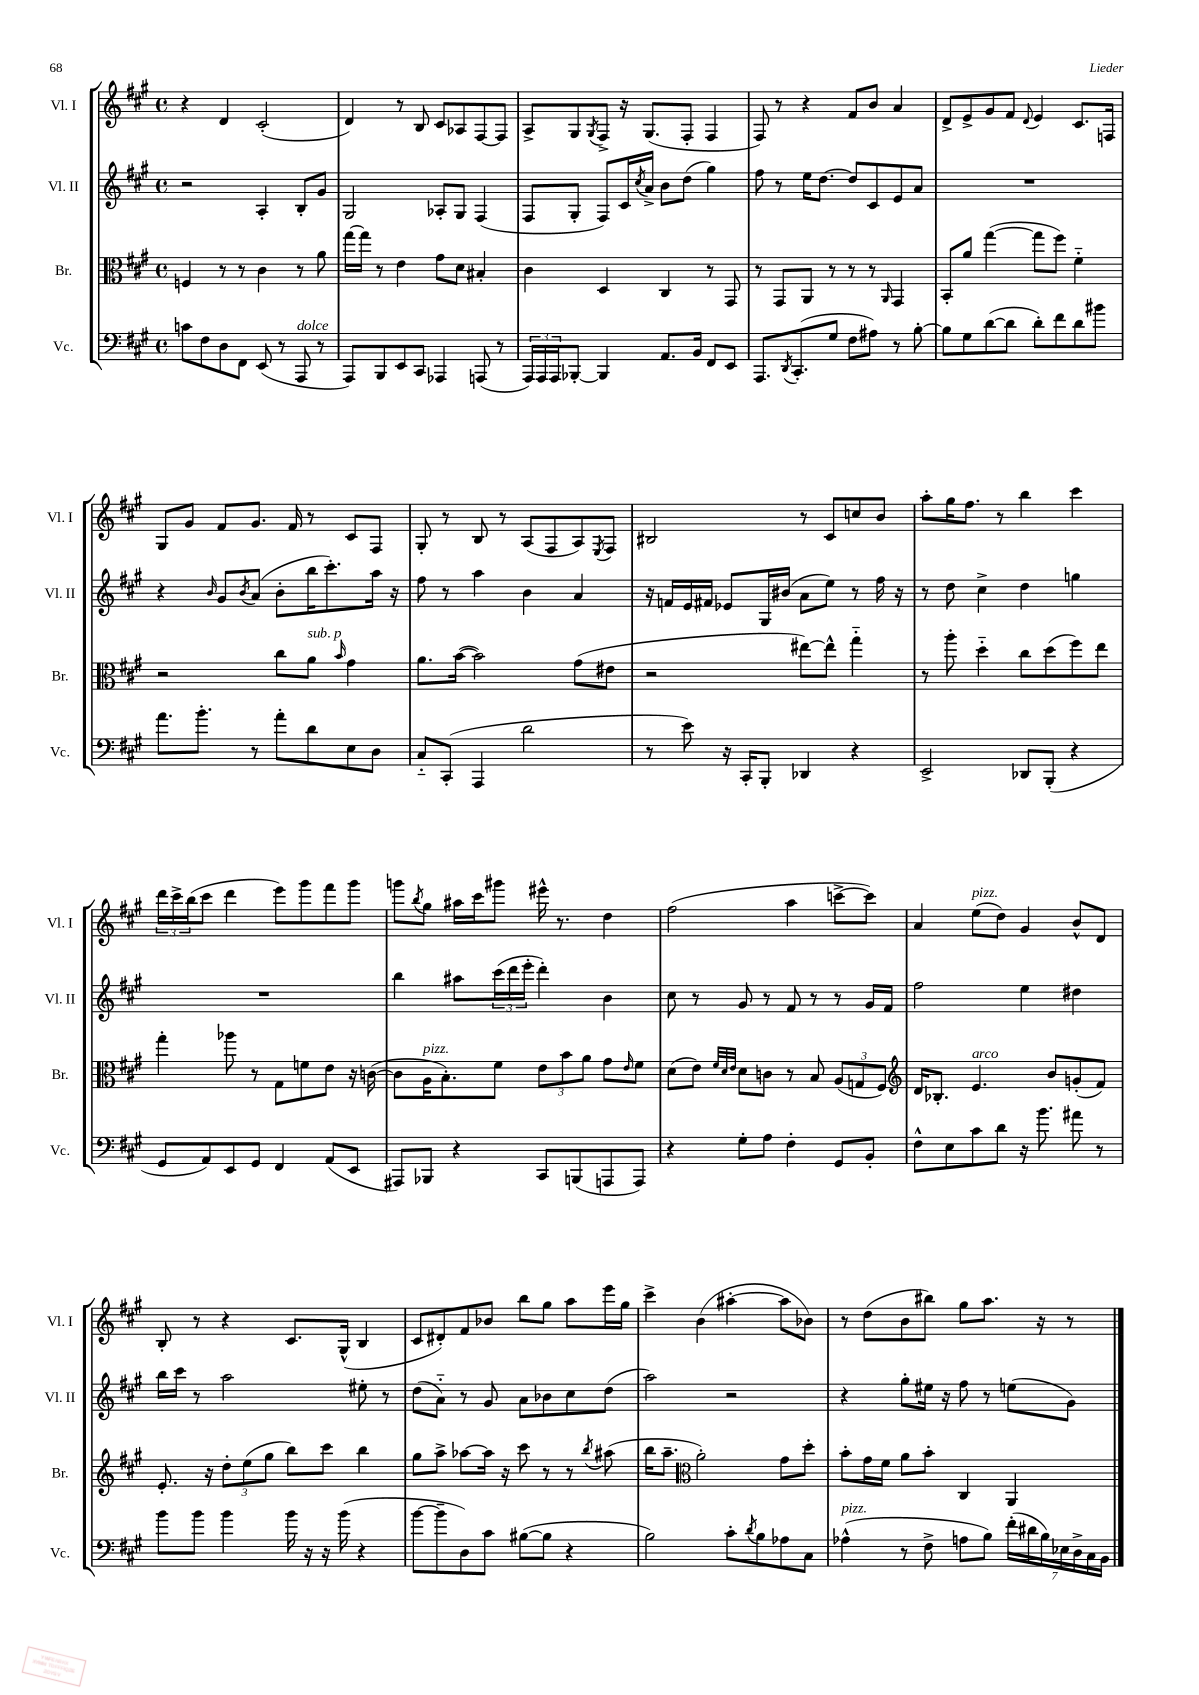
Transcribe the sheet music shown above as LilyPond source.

<<
\new StaffGroup <<
\new Staff = "s0" \with { instrumentName = "Vl. I" shortInstrumentName = "Vl. I" } {
    \clef treble \key a \major \defaultTimeSignature \time 4/4
    r4 d'4 cis'2-.( |
    d'4) r8 b8 cis'8 aes8 fis8~ fis8 |
    a8-> gis8 \acciaccatura { gis8 } fis8-> r16 gis8.( fis8-. fis4 |
    fis8) r8 r4 fis'8 b'8 a'4 |
    d'8-> e'8-> gis'8 fis'8 \appoggiatura { d'8 } e'4 cis'8. f16 |
    gis8 gis'8 fis'8 gis'8. fis'16 r8 cis'8 fis8 |
    gis8-. r8 b8 r8 a8( fis8 a8) \acciaccatura { e8 } fis8 |
    bis2 r8 cis'8 c''8 b'8 |
    a''8-. gis''16 fis''8. r8 b''4 cis'''4 |
    \tuplet 3/2 { d'''16 cis'''16-> b''16( } cis'''8 d'''4 e'''8) gis'''8 fis'''8 gis'''8 |
    g'''8 \acciaccatura { b''8 } gis''8 ais''16 cis'''16 gis'''8 eis'''16-^ r8. d''4 |
    fis''2( a''4 c'''8~-> c'''8) |
    a'4 e''8^\markup { \italic "pizz." }( d''8) gis'4 b'8-^ d'8 |
    b8-. r8 r4 cis'8. gis16-^( b4 |
    cis'8 dis'8-.) fis'8 bes'8 b''8 gis''8 a''8 e'''16 gis''16 |
    cis'''4-> b'4( ais''4~-. ais''8 bes'8) |
    r8 d''8( b'8 bis''8) gis''8 a''8. r16 r8 \bar "|." |
}
\new Staff = "s1" \with { instrumentName = "Vl. II" shortInstrumentName = "Vl. II" } {
    \clef treble \key a \major \defaultTimeSignature \time 4/4
    r2 a4-. b8-. gis'8 |
    gis2 aes8-. gis8 fis4( |
    fis8 gis8-. fis8) cis'16 \acciaccatura { cis''8 } a'16-> b'8 d''8( gis''4) |
    fis''8 r8 e''16 d''8.~ d''8 cis'8 e'8 a'8 |
    R1 |
    r4 \grace { b'16 } gis'8 \acciaccatura { b'8 } a'8( b'8-. b''16 cis'''8.-.) a''16 r16 |
    fis''8 r8 a''4 b'4 a'4 |
    r16 f'16 e'16 fis'16 ees'8 gis16 bis'16( a'8 e''8) r8 fis''16 r16 |
    r8 d''8 cis''4-> d''4 g''4 |
    R1 |
    b''4 ais''8 \tuplet 3/2 { cis'''16( d'''16 e'''16-. } d'''4-.) b'4 |
    cis''8 r8 gis'8 r8 fis'8 r8 r8 gis'16 fis'16 |
    fis''2 e''4 dis''4 |
    b''16 cis'''16 r8 a''2 eis''8-. r8 |
    d''8( a'8-_) r8 gis'8 a'8 bes'8 cis''8 d''8( |
    a''2) r2 |
    r4 gis''8-. eis''16 r16 fis''8 r8 e''8( gis'8) \bar "|." |
}
\new Staff = "s2" \with { instrumentName = "Br." shortInstrumentName = "Br." } {
    \clef alto \key a \major \defaultTimeSignature \time 4/4
    f4 r8 r8 cis'4 r8 a'8 |
    gis''16~ gis''16 r8 e'4 gis'8 d'8 bis4-. |
    cis'4 d4 cis4 r8 gis,8 |
    r8 gis,8 a,8 r8 r8 r8 \grace { a,16 } gis,4 |
    b,8-. a'8 gis''4~( gis''8 fis''8) fis'4-_ |
    r2 cis''8 a'8^\markup { \italic "sub. p" } \grace { b'16 } gis'4 |
    a'8. b'16~( b'2) gis'8( eis'8 |
    r2 eis''8~) eis''8-^ gis''4-_ |
    r8 a''8-. d''4-_ cis''8 d''8( fis''8) e''8 |
    gis''4-. aes''8 r8 gis8 f'8 e'8 r16 c'16~( |
    c'8 a16^\markup { \italic "pizz." } b8.-.) fis'8 \tuplet 3/2 { e'8 b'8 a'8 } gis'8 \grace { e'16 } fis'8 |
    d'8( e'8) \grace { fis'32 d'32 e'32 } d'8 c'8 r8 b8 \tuplet 3/2 { a8( g8 fis8) } |
    \clef treble d'16 bes8.-. e'4.^\markup { \italic "arco" } b'8 g'8-.( fis'8) |
    e'8.-. r16 \tuplet 3/2 { d''8-. e''8( gis''8 } b''8) cis'''8 b''4 |
    gis''8 a''8-> aes''8~ aes''16 r16 cis'''8 r8 r8 \acciaccatura { b''8 } ais''8( |
    b''16 a''8.-- \clef alto a'2-.) gis'8 d''8-. |
    b'8-. gis'16 fis'16 a'8 b'8-. cis4 a,4 \bar "|." |
}
\new Staff = "s3" \with { instrumentName = "Vc." shortInstrumentName = "Vc." } {
    \clef bass \key a \major \defaultTimeSignature \time 4/4
    c'8 fis8 d8 fis,8 e,8( r8 a,,8^\markup { \italic "dolce" } r8 |
    a,,8) b,,8 e,8 cis,8 aes,,4 a,,8( r8 |
    \tuplet 3/2 { a,,16) a,,16 a,,16 } bes,,8~-. bes,,4 a,8. b,16 fis,8 e,8 |
    a,,8. \acciaccatura { d,8 } cis,8.-.( gis8 fis8 ais8) r8 b8~-. |
    b8 gis8 d'8~( d'8 d'8-.) fis'8 d'8 bis'8 |
    a'8. b'8.-. r8 a'8-. d'8 e8 d8 |
    cis8-_ cis,8-.( a,,4 d'2 |
    r8 e'8) r16 cis,16-. b,,8-. des,4 r4 |
    e,2-> des,8 b,,8-.( r4 |
    gis,8 a,8) e,8 gis,8 fis,4 a,8( e,8 |
    ais,,8) bes,,8 r4 cis,8 b,,8( a,,8 a,,8) |
    r4 gis8-. a8 fis4-. gis,8 b,8-. |
    fis8-^ e8 cis'8 d'8 r16 b'8. ais'8 r8 |
    b'8 b'8 b'4 b'16 r16 r16 b'16( r4 |
    b'8~ b'8-- d8) cis'8 bis8~( bis8 r4 |
    b2) cis'8-. \acciaccatura { d'8 } b8 aes8 cis8 |
    aes4-^^\markup { \italic "pizz." }( r8 fis8-> a8 b8) \tuplet 7/4 { fis'16-.( dis'16 b16) ees16 d16-> cis16 b,16 } \bar "|." |
}
>>
>>
\layout { \context { \Score \remove "Bar_number_engraver" } }
